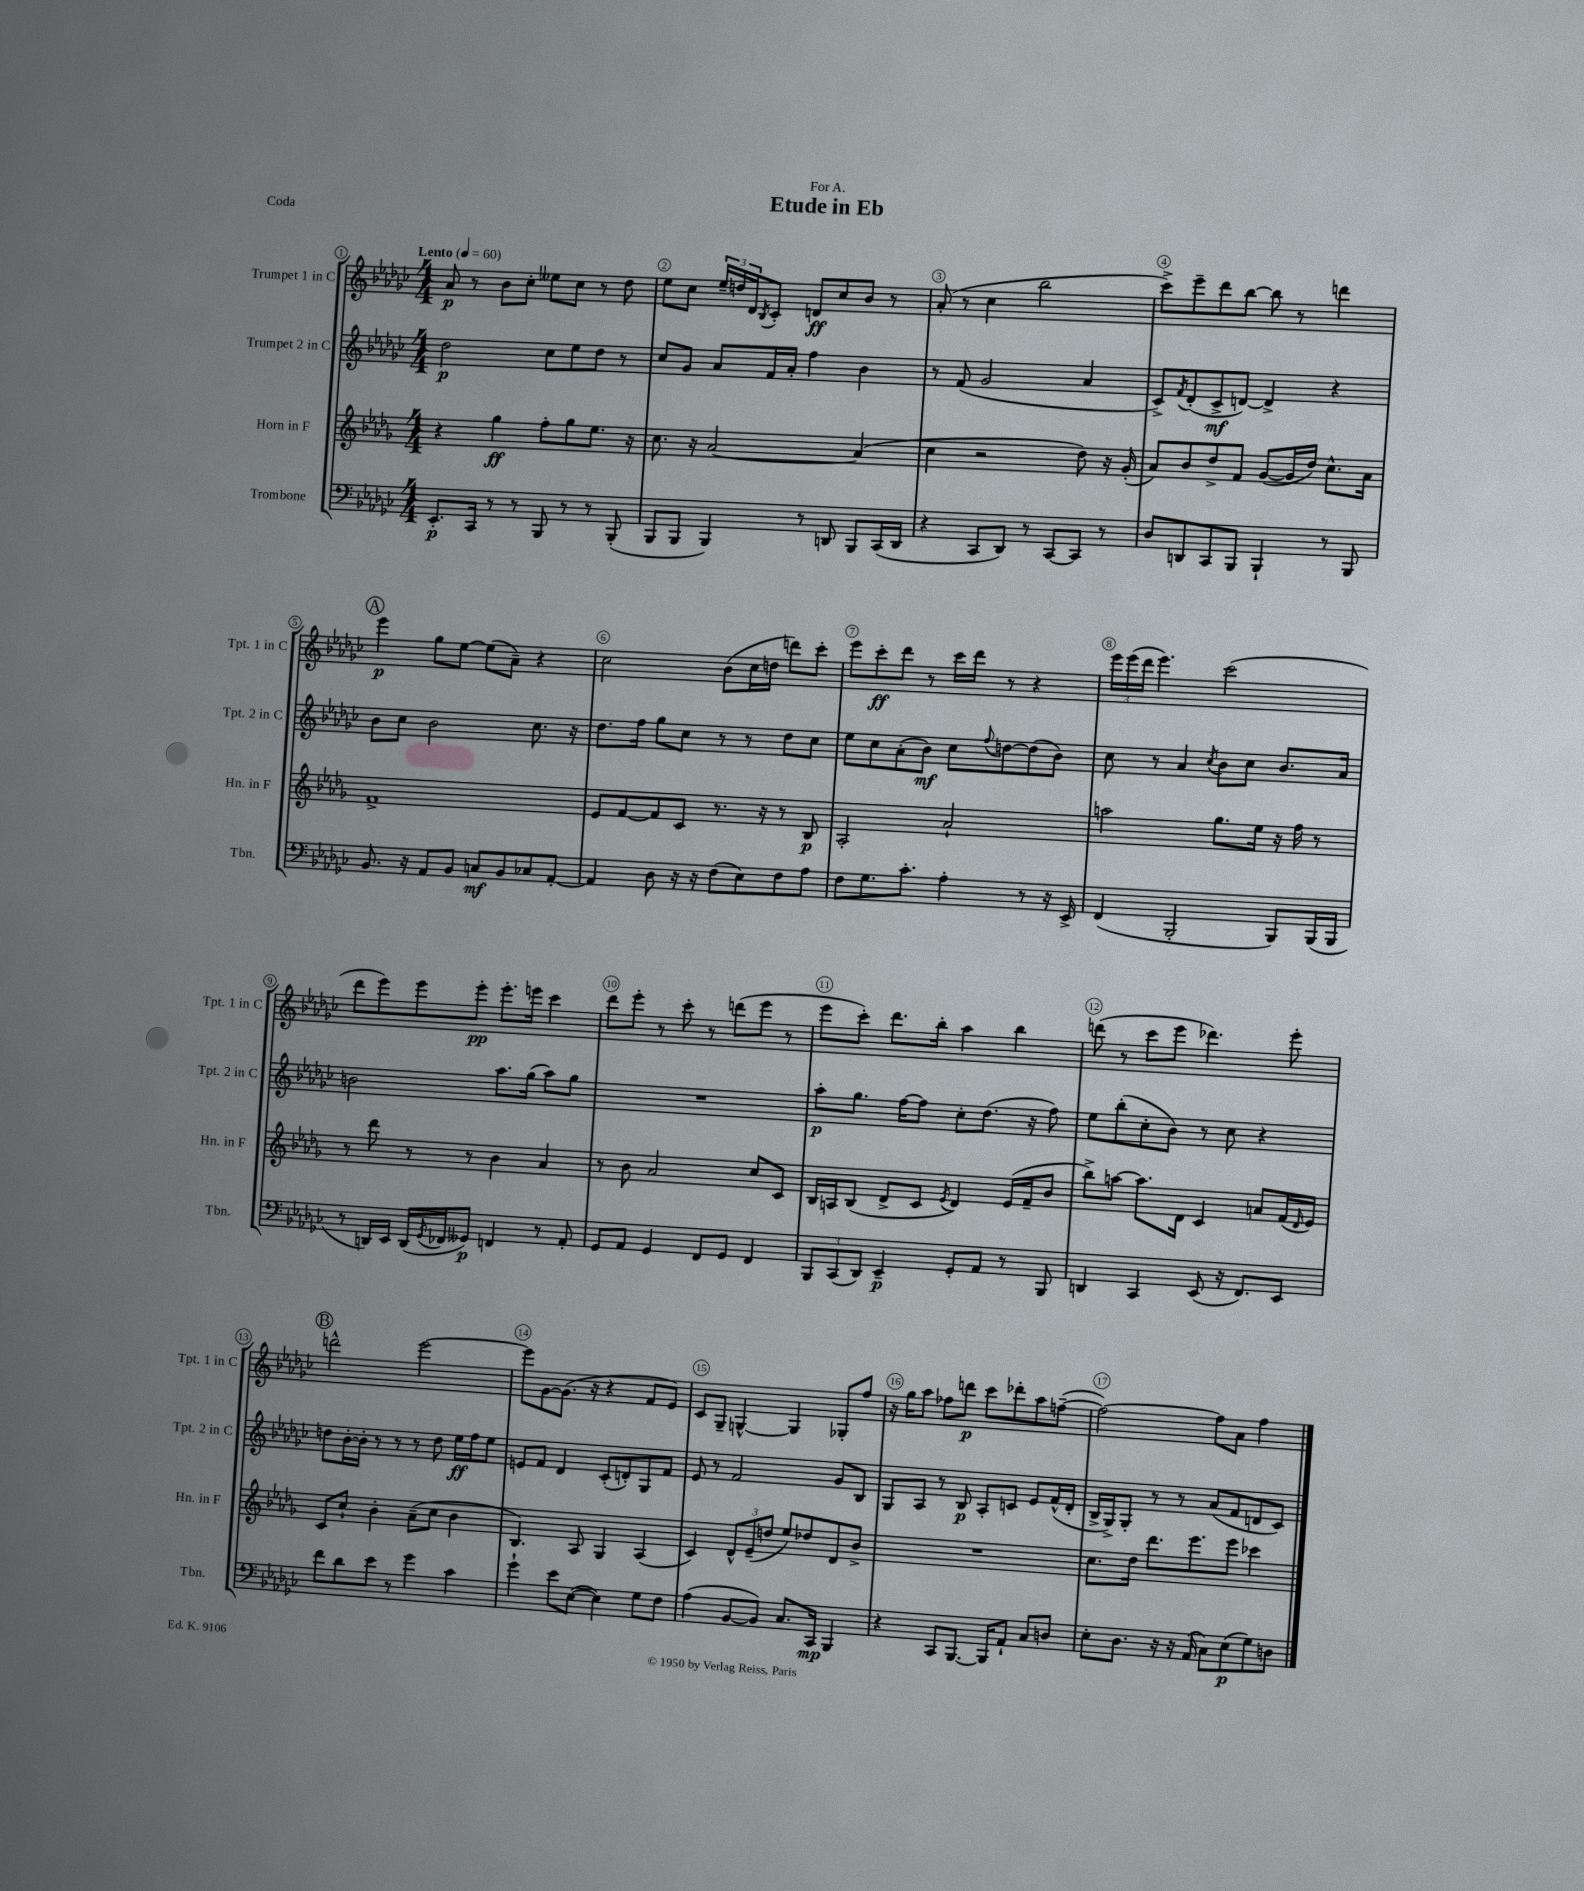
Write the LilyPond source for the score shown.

\header { title = "Etude in Eb" dedication = "For A." piece = "Coda" }
<<
\new StaffGroup <<
\new Staff = "s0" \with { instrumentName = "Trumpet 1 in C" shortInstrumentName = "Tpt. 1 in C" } {
    \clef treble \key ges \major \numericTimeSignature \time 4/4 \tempo "Lento" 4 = 60
    aes'8\p r8 bes'8 ces''8-. eeses''8 ces''8 r8 des''8 |
    ees''8 ces''8 \tuplet 3/2 { ees''16-- d''16 des'16 } \acciaccatura { bes8 } ces'8-. d'8\ff ces''8 bes'8 r8 |
    aes'8-.( r8 ces''4 bes''2 |
    ces'''8->) ees'''8-- des'''8 bes''8~ bes''8 r8 d'''4 |
    \mark \markup { \circle "A" } ees'''4\p ges''8 ees''8~ ees''8( aes'8--) r4 |
    ces''2 bes'8( ces''16 d''16 d'''8) ces'''8-. |
    ees'''8 ces'''8-.\ff des'''8 r8 ces'''16 des'''16 r8 r4 |
    \tuplet 3/2 { ees'''16 ees'''16( des'''16 } ees'''4.) ces'''2( |
    des'''8 ees'''8) ees'''8 ees'''8-.\pp ees'''8.-. e'''16 ces'''4 |
    des'''8 ees'''8-. r8 ces'''8-. r8 d'''8( ees'''8 r8 |
    ees'''8 ces'''8-.) des'''8. bes''16-. aes''4 bes''4 |
    d'''8( r8 ces'''8 ees'''8 des'''4.) ees'''8-. |
    \mark \markup { \circle "B" } d'''2-^ ees'''2~ |
    ees'''8 ges'8~ ges'8.( r16 r4 f'8 ees'8) |
    ces'8 ges8-- g4~-^ g4 ges8-. f''8 |
    r16 ges''16 aes''8 fes''8 d'''8\p ces'''8 des'''8-. aes''8 f''8~--( |
    f''2~) f''8 aes'8 f''4 \bar "|." |
}
\new Staff = "s1" \with { instrumentName = "Trumpet 2 in C" shortInstrumentName = "Tpt. 2 in C" } {
    \clef treble \key ges \major \numericTimeSignature \time 4/4
    des''2\p ces''8 ees''8 des''8 r8 |
    ces''8 ges'8 aes'8 f'16 aes'16-. f''4 bes'4 |
    r8 f'8( ges'2 aes'4 |
    ces'8->) \acciaccatura { f'8 } des'8-.( ces'8->\mf d'8~) d'4-> r4 |
    \mark \markup { \circle "A" } bes'8 ces''8 bes'2 ces''8. r16 |
    des''8. f''16 ges''8 ces''8 r8 r8 des''8 ces''8 |
    ees''8 ces''8 aes'8-.( bes'8\mf) ces''8 \appoggiatura { f''8 } d''8~ d''8( bes'8) |
    ces''8 r8 aes'4 \acciaccatura { ces''8 } bes'8 ces''8 bes'8. aes'16 |
    b'2 aes''8. ges''16( aes''8) ges''8 |
    R1 |
    aes''8-.\p ges''8. f''16~ f''8 ces''8-. des''8.( r16 f''8) |
    ees''8 bes''8-.( ces''8-. bes'8) r8 ces''8 r4 |
    \mark \markup { \circle "B" } d''8 bes'16~-. bes'16-. r8 r8 r8 d''8 ees''16\ff f''16 ees''8 |
    e'8 f'8 des'4 ces'8-.( d'8-.) ges8 f'8 |
    ees'8 r8 f'2 ges'8 bes8 |
    ges8 aes8 r8 bes8\p aes8-. c'8 ees'8 f'16-^( des'16-. |
    bes16-> ges16->) ges8-. r8 r8 aes'8( f'8 d'8 ces'8) \bar "|." |
}
\new Staff = "s2" \with { instrumentName = "Horn in F" shortInstrumentName = "Hn. in F" } {
    \clef treble \key des \major \numericTimeSignature \time 4/4
    r4 ges''4\ff f''8-. ges''8 ees''8. r16 |
    c''8. r16 aes'2~ aes'4( |
    c''4 r2 des''8) r16 ges'16-.( |
    aes'8) bes'8 des''8-> f'8 ges'8~( ges'16 des''16) c''8.-^ aes'16 |
    \mark \markup { \circle "A" } f'1-> |
    ees'8 f'8~ f'8 c'8 r8. r16 r8 bes8\p |
    aes2-. aes'2-! |
    a''2 ges''8. ees''16 r16 f''16 r8 |
    r8 des'''8 r8 r8 bes'4 aes'4 |
    r8 bes'8 aes'2 c''8 c'8 |
    bes16 a16 bes8( des'8-> c'8 \acciaccatura { ees'8 } des'4) ees'16( f'16-- bes'8 |
    bes''8->) a''8~ a''8. des'16 c'4 a'8 f'16( \grace { des'16 } ees'16) |
    \mark \markup { \circle "B" } c'8 c''8-! bes'4-. aes'8--( c''8 bes'4 |
    bes4.) aes8 ges4 aes4( |
    c'4) \tuplet 3/2 { des'8-^ ees'8--( d''8 } ees''8) des''8 des'8 bes'8-> |
    R1 |
    c''8. des''16 des'''8. ees'''8. ees'''8 ces'''4 \bar "|." |
}
\new Staff = "s3" \with { instrumentName = "Trombone" shortInstrumentName = "Tbn." } {
    \clef bass \key ges \major \numericTimeSignature \time 4/4
    ees,8.-.\p ces,16 r8 r8 bes,,8 r8 r8 bes,,8-.( |
    bes,,8 bes,,8 bes,,4) r8 d,8 bes,,8 ces,16( d,16 |
    r4 ces,8 des,8) r8 ces,8~ ces,8 r8 |
    des8 d,8 ces,8 bes,,8 bes,,4-! r8 bes,,8 |
    \mark \markup { \circle "A" } bes,8. r16 aes,8 bes,8 c8\mf bes,8 ces8 aes,8~-. |
    aes,4 des8 r16 r16 f8( ees8) f8 aes8 |
    f8 ges8. ces'8.-. aes4-. r8 r16 ees,16-> |
    f,4( bes,,2-. bes,,8) bes,,16( bes,,16 |
    r8 d,16) ees,16 d,16( \acciaccatura { ges,8 } fes,16 geses,8\p) f,4 r8 aes,8-. |
    ges,8 aes,8 ges,4 f,8 ges,8 f,4 |
    \tuplet 3/2 { bes,,8 ces,8( des,8) } ees,4--\p ges,8-. aes,8 r8 bes,,8 |
    d,4 ces,4 ees,8( r16 f,8.) ees,8 |
    \mark \markup { \circle "B" } f'8 des'8 ees'8 r8 ges'4 ces'4 |
    ges'4-! ees'8 ees8~( ees4) ges8 f8 |
    aes4( bes,8~ bes,8) ces8. ces,16\mp bes,,4 |
    r4 ces,8 bes,,8.~ bes,,16 aes,8-! ces8 d8 |
    ees8-. des8. r16 r16 aes,16( ces8) ees8\p( ges8) d8 \bar "|." |
}
>>
>>
\layout { \context { \Score \override BarNumber.break-visibility = ##(#f #t #t) barNumberVisibility = #all-bar-numbers-visible \override BarNumber.stencil = #(make-stencil-circler 0.1 0.3 ly:text-interface::print) } }
